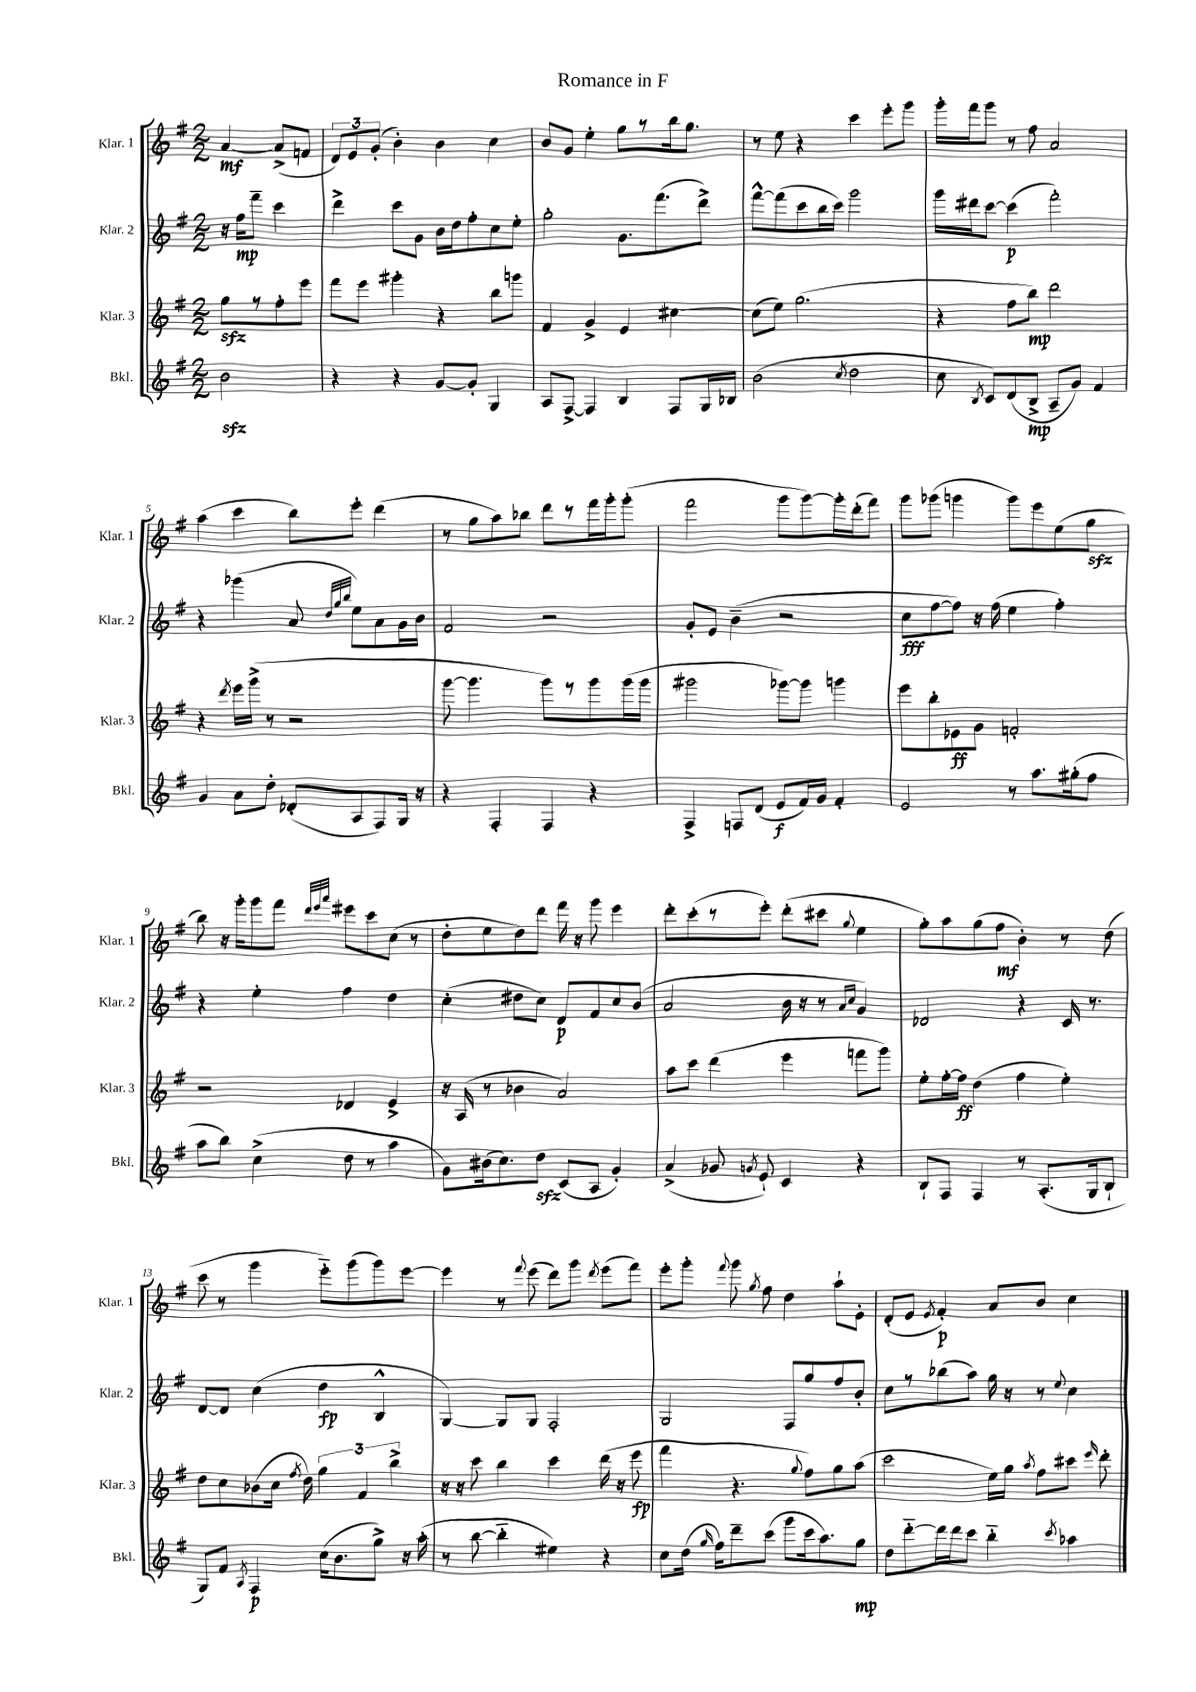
\header { title = "Romance in F" }
<<
\new StaffGroup <<
\new Staff = "s0" \with { instrumentName = "Klar. 1" shortInstrumentName = "Klar. 1" } {
    \clef treble \key g \major \numericTimeSignature \time 2/2 \partial 2
    \autoBeamOff a'4~\mf a'8[->( f'8] |
    \tuplet 3/2 { d'8[) e'8 g'8]-.( } b'4-.) b'4 c''4 |
    b'8[ g'8] e''4-. g''8[ r8 b''16 g''8.] |
    r8 e''8 r4 c'''4 e'''8[-. g'''8] |
    g'''16[-. fis'''16 g'''8] r8 fis''8 a'2 |
    a''4( c'''4 b''8[) e'''8]-. d'''4( |
    r8 g''8[ a''8) bes''8] d'''8[ r8 fis'''16 g'''16-. g'''8]-.( |
    fis'''2 g'''8[ g'''8~) g'''16-. d'''16-.( fis'''8]) |
    g'''8[ ges'''8]( g'''4 g'''8[) e'''8 e''8( g''8]\sfz |
    b''8) r16 g'''16[-. g'''8 fis'''8] \grace { d'''32[ e'''32 a'''32] } eis'''8[ c'''8 c''8]( r8 |
    d''8[-. e''8 d''8) d'''8] fis'''16 r16 g'''8 e'''4 |
    d'''8[-. c'''8-.( r8 e'''8]-.) d'''8[-.( cis'''8] \appoggiatura { g''8 } e''4 |
    g''8[-.) a''8 g''8( fis''8]\mf b'4-.) r8 d''8( |
    c'''8 r8 g'''4 e'''8[-_) g'''8( g'''8) e'''8]~ |
    e'''4 r8 \appoggiatura { fis'''8 } e'''8( d'''8[) g'''8] \acciaccatura { d'''8 } e'''8[( fis'''8]) |
    e'''8[-. g'''8]-. \appoggiatura { fis'''8 } g'''8 \acciaccatura { g''8 } fis''8 d''4 a''8[-! e'8]-. |
    d'8[-.( e'8] \acciaccatura { e'8 } fis'4-.\p) a'8[ b'8] c''4 \bar "|." |
}
\new Staff = "s1" \with { instrumentName = "Klar. 2" shortInstrumentName = "Klar. 2" } {
    \clef treble \key g \major \numericTimeSignature \time 2/2 \partial 2
    \autoBeamOff r16 fis''16[\mp fis'''8]-- c'''4 |
    d'''4-> c'''8[ g'8] b'16[ d''16 fis''8-. c''8 e''8]-. |
    g''2-. g'8.[ fis'''8.( d'''8]->) |
    fis'''8[~-^ fis'''8( c'''8 b''16 c'''16]) g'''2 |
    g'''16[ dis'''16 c'''8]~ c'''4\p( fis'''2-.) |
    r4 ges'''4( a'8 \grace { d''32[ g''32 b''32] } e''8[) a'8 g'16 b'16] |
    fis'2 r2 |
    g'8[-. e'8] b'4--( r2 |
    c''8[\fff fis''8~ fis''8]) r16 fis''16( e''4 fis''4-.) |
    r4 e''4-. fis''4 d''4 |
    c''4-.( dis''8[ c''8]) d'8[\p fis'8 c''8 b'8]( |
    a'2 b'16 r16 r8 \grace { a'16[ c''16] } g'4) |
    des'2 r4 c'16 r8. |
    d'8[~ d'8] c''4( d''4\fp b4-^ |
    g4~) g8[ g8] fis2-. |
    g2 fis8[ g''8 fis''8 b'8]-. |
    c''8[ r8 bes''8( a''8]) g''16 r16 r8 \appoggiatura { e''8 } c''4 \bar "|." |
}
\new Staff = "s2" \with { instrumentName = "Klar. 3" shortInstrumentName = "Klar. 3" } {
    \clef treble \key g \major \numericTimeSignature \time 2/2 \partial 2
    \autoBeamOff g''8[\sfz r8 fis''8-. e'''8] |
    fis'''8[ e'''8] gis'''4-. r4 b''8[ g'''8] |
    fis'4 g'4-> e'4 cis''4~ |
    cis''8[( e''8]) g''2.( |
    r4 fis''8[ b''8]\mp) d'''2 |
    r4 \acciaccatura { d'''8 } e'''16[ g'''16]->( r8 r2 |
    g'''8~ g'''4. g'''8[) r8 g'''8 g'''16( g'''16] |
    gis'''2 ges'''8[~) ges'''8] g'''4 |
    e'''8[ b''8-. ees'8\ff g'8] f'2-. |
    r2 des'4 e'4-> |
    r16 a16( r8 bes'4 a'2) |
    a''8[ c'''8] d'''4( e'''4 f'''8[ g'''8]) |
    e''8[-. fis''16~-. fis''16]\ff d''4( fis''4 e''4-.) |
    d''8[ c''8 bes'8( c''16] \acciaccatura { fis''8 } d''16) \tuplet 3/2 { g''4 fis'4 b''4-> } |
    r16 r16 c'''8 b''4 c'''4 d'''16( r16 e'''8\fp |
    fis'''4 r4. \appoggiatura { g''8 } fis''8[) g''8 a''8]( |
    c'''2 e''16[) g''16] \acciaccatura { a''8 } fis''8[ cis'''8] \grace { e'''16 } d'''8-. \bar "|." |
}
\new Staff = "s3" \with { instrumentName = "Bkl." shortInstrumentName = "Bkl." } {
    \clef treble \key g \major \numericTimeSignature \time 2/2 \partial 2
    \autoBeamOff b'2\sfz |
    r4 r4 g'8[~ g'8]-. g4 |
    a8[ fis8]~-> fis4 b4 fis8[ g16 bes16] |
    b'2( \acciaccatura { c''8 } d''2 |
    c''8 \acciaccatura { b8 } c'8[) d'8( b8]->\mp a8[-- g'8]) fis'4 |
    g'4 a'8[ d''8]-. des'8[-.( a8 fis8) g16] r16 |
    r4 fis4-. fis4 r4 |
    fis4-> f8[ d'8]( e'8[\f fis'16) g'16] fis'4-. |
    e'2 r8 a''8.[ gis''16-.( fis''8] |
    a''8[ b''8]) c''4->( d''8 r8 a''4 |
    g'8[) bis'16( c''8.) d''8]\sfz c'8[( a8] g'4-.) |
    a'4->( ges'8 \acciaccatura { g'8 } e'8-!) c'4 r4 |
    b8[-! fis8] fis4 r8 a8.[-.( g16 b8]-! |
    g8[) fis'8] \acciaccatura { a8 } fis4\p c''16[( b'8. g''8]->) r16 a''16-.( |
    r8 b''8~ b''4-_ eis''4) r4 |
    c''8[ d''16]( \grace { g''16 } fis''16[) d'''8-- c'''8]( g'''8[ c'''16 a''8.) g''8]\mp |
    d''8[ d'''8~-_ d'''16 d'''16 c'''8] b''4-_ \acciaccatura { c'''8 } aes''4 \bar "|." |
}
>>
>>
